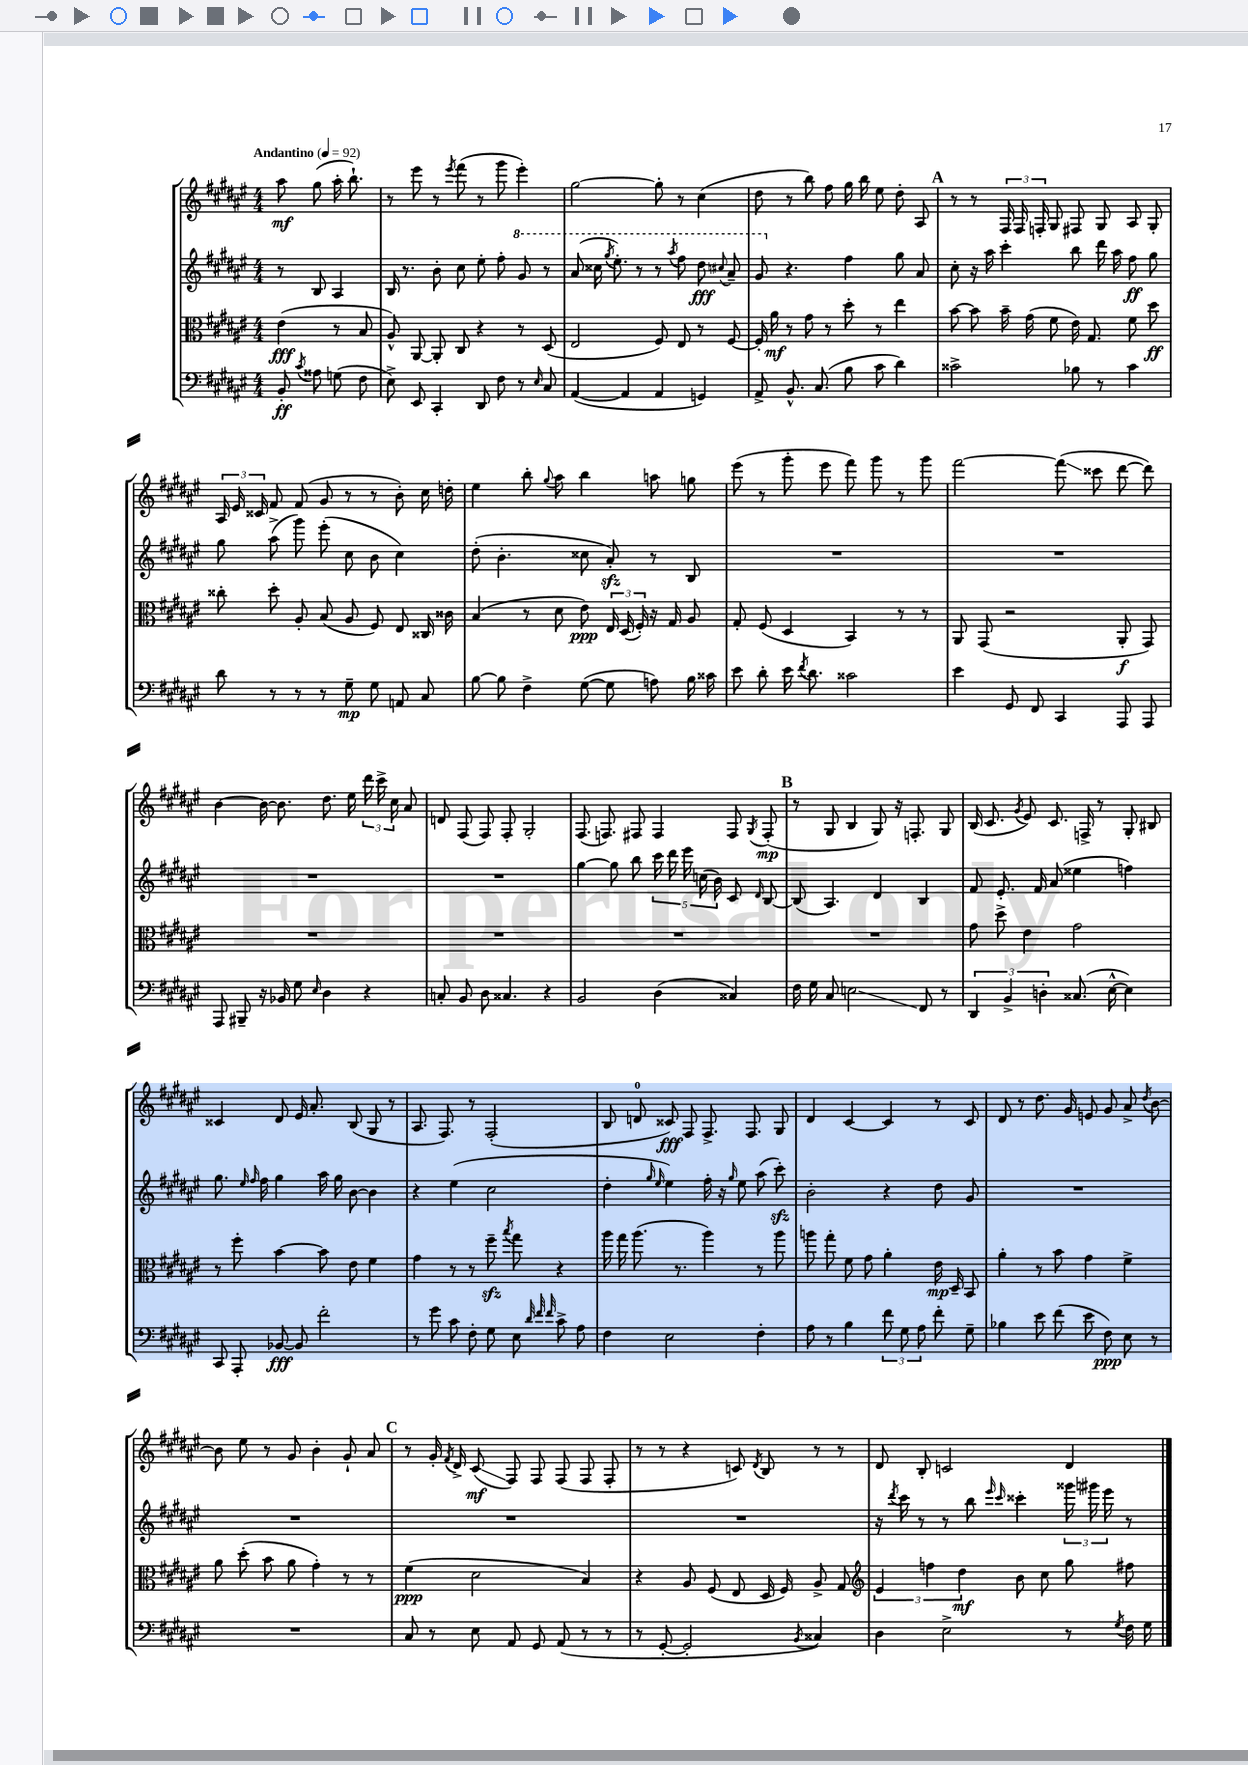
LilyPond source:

<<
\new StaffGroup <<
\new Staff = "s0" {
    \clef treble \key fis \major \numericTimeSignature \time 4/4 \partial 2 \tempo "Andantino" 4 = 92
    \autoBeamOff ais''8\mf gis''8( ais''16-. b''8.-!) |
    r8 eis'''8 r8 \acciaccatura { eis'''8 } fis'''8( r8 gis'''8 eis'''4-.) |
    gis''2~ gis''8-. r8 cis''4( |
    dis''8 r8 b''8) fis''8 gis''16 b''16 eis''8 dis''8-. ais8 |
    \mark \markup { \bold "A" } r8 r8 \tuplet 3/2 { fis16 fis16 f16-. } gis8 fis8 gis8 ais8 gis8-. |
    \tuplet 3/2 { ais16 eis'16 cisis'16 } fis'8 fis'8( gis'8 r8 r8 b'8-.) cis''16 d''16-. |
    eis''4 b''8-. \appoggiatura { gis''8 } ais''8 b''4 a''8 g''8 |
    eis'''8( r8 gis'''8-. eis'''8 fis'''8) gis'''8 r8 gis'''8 |
    fis'''2~ fis'''8\glissando( cisis'''8 dis'''8~ dis'''8) |
    b'4~ b'16~ b'8. dis''8. eis''16 \tuplet 3/2 { dis'''16 cis'''16-> cis''16 } ais'8 |
    d'8 fis8( fis8) fis8-. gis2-. |
    fis8.( f8.) fis8 fis4 fis8 \acciaccatura { gis8 } fis8-.\mp( |
    \mark \markup { \bold "B" } r8 gis8 b4 gis8) r16 f8.-. gis8 |
    b16( cis'8. \acciaccatura { gis'8 } eis'8) cis'8. f16-> r8 gis8-. bis8 |
    cisis'4 dis'8 eis'16 ais'8.-. b8( gis8 r8 |
    ais8. fis8.) r8 fis2-.( |
    b8 d'8-0 cisis'8\fff) fis8 fis8.-> fis8. gis8 |
    dis'4 cis'4~ cis'4 r8 cis'8 |
    dis'8 r8 dis''8. gis'16 e'8 gis'8 ais'8-> \acciaccatura { dis''8 } b'8~ |
    b'8 eis''8 r8 gis'8 b'4-. gis'8-! ais'8 |
    \mark \markup { \bold "C" } r8 gis'16-. \acciaccatura { fis'8 } dis'16-> cis'8\glissando\mf( fis8) fis8 fis8( fis8 fis8-. |
    r8 r8 r4 c'8) \acciaccatura { dis'8 } b8 r8 r8 |
    dis'8 b8-. c'2 dis'4 \bar "|." |
}
\new Staff = "s1" {
    \clef treble \key fis \major \numericTimeSignature \time 4/4 \partial 2
    \autoBeamOff r8 b8 ais4 |
    b16 r8. b'8-. cis''8 eis''8-. fis''8-. \ottava #1 gis''8 r8 |
    ais''8( cisis'''16 \acciaccatura { gis'''8 } eis'''8.-.) r8 r8 \acciaccatura { ais'''8 } fis'''8 dis'''8\fff \appoggiatura { cis'''8 } ais''8-- |
    gis''8 \ottava #0 r4. fis''4 gis''8 ais'8 |
    \mark \markup { \bold "A" } cis''8-. r16 ais''16 cis'''4-. b''8 dis'''16 ais''16 fis''8\ff gis''8 |
    gis''8 ais''8->( gis'''8) eis'''8-.( cis''8 b'8 cis''4) |
    dis''8-.( b'4.-. cisis''8 ais'8-.\sfz) r8 b8 |
    R1 |
    R1 |
    R1 |
    R1 |
    gis''4~ gis''8 b''8 \tuplet 5/4 { cis'''16 dis'''16 eis'''16 c''16( b'16) } cis'8 \grace { dis'16 } b8~ |
    \mark \markup { \bold "B" } b8( ais4.) dis'4 b4 |
    fis'8 eis'8.-. fis'16 ais'8( eisis''4 f''4) |
    gis''8. \grace { eis''16 fis''16 } fis''16 gis''4 ais''16 gis''16 b'8~ b'4 |
    r4 eis''4( cis''2 |
    dis''4-. \grace { gis''16 eis''16 } eis''4) fis''16-. r16 \grace { gis''16 } eis''8 ais''8( cis'''8-.\sfz) |
    b'2-. r4 dis''8 gis'8 |
    R1 |
    R1 |
    \mark \markup { \bold "C" } R1 |
    R1 |
    r16 \acciaccatura { dis'''8 } cis'''16 r8 r8 b''8 \grace { eis'''16 cis'''16 } cisis'''4-. \tuplet 3/2 { gisis'''16 gis'''16 eis'''16 } r8 \bar "|." |
}
\new Staff = "s2" {
    \clef alto \key fis \major \numericTimeSignature \time 4/4 \partial 2
    \autoBeamOff eis'4\fff( r8 b8 |
    ais8-^) ais,8~ ais,8-. cis8 r4 r8 dis8( |
    eis2 fis8) eis8 r8 fis8~ |
    fis16-. ais'16\mf r8 gis'8 r8 dis''8-. r8 eis''4 |
    \mark \markup { \bold "A" } b'8~ b'8 b'16-- gis'16( fis'8 eis'16) gis8. fis'8 dis''8\ff |
    cisis''8-. dis''8-. ais8-. b8( ais8 fis8) eis8 cisis16 cisis'16 |
    b4( r8 dis'8 eis'8\ppp) \tuplet 3/2 { eis16 dis16( fis16-.) } r16 gis16 ais8 |
    gis8-. fis8( dis4 b,4) r8 r8 |
    ais,8 gis,8( r2 ais,8-.\f gis,8) |
    R1 |
    R1 |
    R1 |
    \mark \markup { \bold "B" } R1 |
    gis'8 dis''8-> eis'4 gis'2 |
    r8 fis''8-. b'4~ b'8 eis'8 fis'4 |
    gis'4 r8 r8 fis''8--\sfz \acciaccatura { b''8 } gis''8 r4 |
    ais''16 gis''16 ais''8.( r8. ais''4) r8 ais''8 |
    a''8 gis''8-. fis'8 gis'8 ais'4-. eis'16\mp dis16-- b,8 |
    ais'4-. r8 b'8 gis'4 fis'4-> |
    ais'8 dis''8-.( b'8 ais'8 gis'4-.) r8 r8 |
    \mark \markup { \bold "C" } fis'4\ppp( dis'2 b4) |
    r4 ais8 fis8( eis8 dis16 fis16) ais8-> gis8 |
    \clef treble \tuplet 3/2 { eis'4 f''4 dis''4\mf } b'8 cis''8 gis''8 fis''8 \bar "|." |
}
\new Staff = "s3" {
    \clef bass \key fis \major \numericTimeSignature \time 4/4 \partial 2
    \autoBeamOff b,8-.\ff \acciaccatura { cis'8 } aisis8 g8( fis8 |
    eis8->) eis,8 cis,4-. dis,8 fis8 r8 \grace { eis16 } cis8 |
    ais,4~( ais,4 ais,4 g,4) |
    ais,8-> b,8.-^ cis8.( b8 cis'8 dis'4) |
    \mark \markup { \bold "A" } cisis'2-> bes8 r8 cisis'4 |
    dis'8 r8 r8 r8 gis8--\mp gis8 a,8 cis8 |
    b8~ b8 fis4-> gis8~( gis8 a8) b16 cisis'16 |
    eis'8 dis'8-. eis'16 \acciaccatura { fis'8 } dis'8. cisis'2 |
    eis'4 gis,8 fis,8 cis,4 ais,,8 ais,,8 |
    ais,,8 bis,,8-- r16 bes,16 gis8 \grace { eis16 } dis4 r4 |
    c8-. b,8 dis8 cisis4. r4 |
    b,2 dis4( cisis4) |
    \mark \markup { \bold "B" } fis16 gis16 cis8 e2\glissando fis,8 r8 |
    \tuplet 3/2 { dis,4 b,4-> d4-. } cisis8.( eis16~-^ eis4) |
    cis,8 ais,,8-. bes,8~\fff bes,8 fis'2-. |
    r8 gis'8 cis'8 fis8-. gis8 eis8 \grace { dis'32 fis'32 fis'32 } cis'8-> ais8 |
    fis4 eis2 fis4-. |
    ais8 r8 b4 \tuplet 3/2 { fis'8 gis8 ais8 } fis'8-. gis8-- |
    bes4 eis'8 fis'8( eis'8 fis8\ppp) eis8 r8 |
    R1 |
    \mark \markup { \bold "C" } cis8 r8 eis8 ais,8 gis,8 ais,8( r8 r8 |
    r8 gis,8~-. gis,2-. \acciaccatura { b,8 } cisis4) |
    dis4 eis2-> r8 \acciaccatura { gis8 } fis16 gis16 \bar "|." |
}
>>
>>
\layout { \context { \Score \remove "Bar_number_engraver" } }
